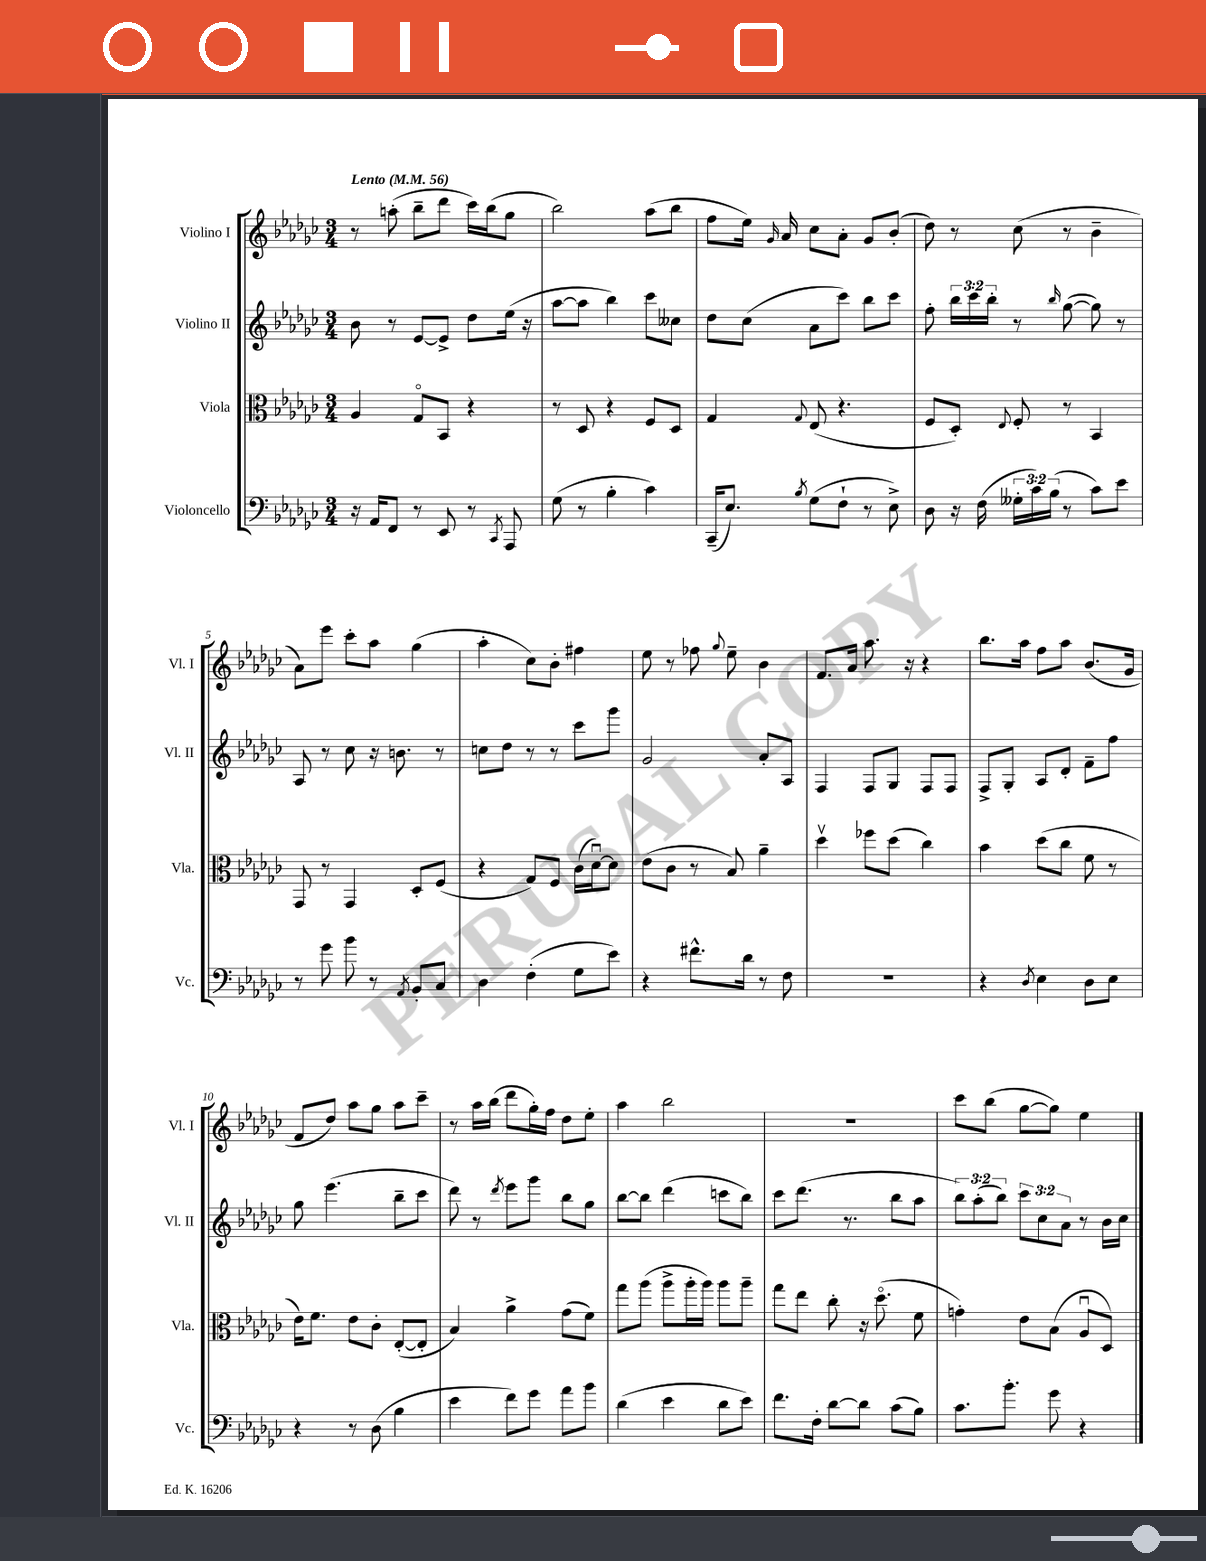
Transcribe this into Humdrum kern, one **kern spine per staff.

**kern	**kern	**kern	**kern
*part4	*part3	*part2	*part1
*staff4	*staff3	*staff2	*staff1
*I"Violoncello	*I"Viola	*I"Violino II	*I"Violino I
*I'Vc.	*I'Vla.	*I'Vl. II	*I'Vl. I
*clefF4	*clefC3	*clefG2	*clefG2
*k[b-e-a-d-g-c-]	*k[b-e-a-d-g-c-]	*k[b-e-a-d-g-c-]	*k[b-e-a-d-g-c-]
*M3/4	*M3/4	*M3/4	*M3/4
*MM56	*MM56	*MM56	*MM56
=1	=1	=1	=1
!	!	!	!LO:TX:a:B:t=Lento
16r	4A-/	8b-\	8r
16AA-/KL	.	.	.
8FF/J	.	8r	(8aan'\
8r	8G-/L	[8e-/L	8bb-~\L
8EE-/	8BB-/J	8e-^/J]	8ddd-\J
8r	4r	8dd-\L	16ccc-\LL)
.	.	.	(16bb-\J
8qCC-/	.	.	.
8AAA-/	.	(16ee-\Jk	8gg-\J
.	.	16r	.
=2	=2	=2	=2
(8G-\	8r	[8aa-\L	2bb-\)
8r	8D-/	8aa-\J]	.
4B-'\	4r	4bb-\)	.
4c-\)	8F/L	8ccc-\L	(8aa-\L
.	8D-/J	8cc--X\J	8bb-\J
=3	=3	=3	=3
(16CC-~/KL	4G-/	8dd-\L	8ff\L
8.E-/J)	.	.	.
.	.	(8cc-\J	16ee-\Jk)
.	.	.	16qqg-/
.	.	.	16a-/
8qB-/	8qqG-/	.	.
(8G-\L	(8E-/	8a-\L	8cc-\L
8F`\J	4.r	8ccc-\J)	8a-'\J
8r	.	8bb-\L	8g-/L
8E-^\)	.	8ccc-\J	(8b-'/J
=4	=4	=4	=4
8D-\	8F/L	8ff'\	8dd-\)
16r	8D-'/J)	24bb-\LL	8r
.	.	24ccc-\	.
(16F\	.	.	.
.	.	24bb-'\JJ	.
.	8qqE-/	.	.
24G--X'\LL	8F'/	8r	(8cc-\
24c-\)	.	.	.
(24B-\JJ	.	.	.
.	.	16qqbb-/	.
8r	8r	([8gg-\	8r
8c-\L)	4BB-/	8gg-\])	4b-~\
8e-\J	.	8r	.
!!LO:LB:g=z
=5	=5	=5	=5
8r	8GG-/	8A-/	8a-\L)
8g-\	8r	8r	8eee-\J
8b-\	4GG-/	8cc-\	8ccc-'\L
8r	.	16r	8aa-\J
.	.	8.bn\	.
8qAA-/	.	.	.
8BB-'/L	8D-'/L	.	(4gg-\
8C-/J	(8F/J	8r	.
=6	=6	=6	=6
4D-\	4r	8ccn\L	4aa-'\
.	.	8dd-\J	.
(4F'\	8G-/L)	8r	8cc-\L)
.	8F/J	8r	8b-'\J
8G-\L	(16c-\LL	8ccc-\L	4ff#X\
.	[16d-u\J)	.	.
8e-\J)	8d-\J]	8ggg-\J	.
=7	=7	=7	=7
4r	(8e-\L	2g-/	8ee-\
.	8c-\J	.	8r
8.f#X^^\L	8r	.	8ff-X\
.	.	.	8qqgg-/
.	8B-/)	.	8ee-~\
16d-\Jk	.	.	.
8r	4a-~\	8a-'/L	4b-\
8F\	.	8A-/J	.
=8	=8	=8	=8
2.r	4dd-v\	4F/	8.f/L
.	.	.	16a-/Jk
.	8ff-X\L	8F/L	8.aa-\
.	(8dd-\J	8G-/J	.
.	.	.	16r
.	4cc-\)	8F/L	4r
.	.	8F/J	.
=9	=9	=9	=9
4r	4b-\	8F^/L	8.bb-\L
.	.	8G-'/J	.
.	.	.	16aa-\Jk
8qD-/	.	.	.
4E-\	(8dd-\L	8A-/L	8ff\L
.	8cc-\J	8d-'/J	8aa-\J
8D-\L	8f\	8f~\L	(8.b-/L
8E-\J	8r	8ff\J	.
.	.	.	16g-/Jk
!!LO:LB:g=z
=10	=10	=10	=10
4r	16e-\KL)	8gg-\	8f/L
.	8.f\J	.	.
.	.	(4.eee-\	8dd-/J)
8r	8e-\L	.	8aa-\L
(8D-\	8c-'\J	.	8gg-\J
4B-\	([8E-'/L	8bb-~\L	8aa-\L
.	8E-'/J]	8ccc-\J	8ccc-~\J
=11	=11	=11	=11
4e-\	4B-/)	8ddd-\)	8r
.	.	8r	16aa-\LL
.	.	.	(16bb-\JJ
.	.	8qddd-/	.
8f\L)	4a-^\	8eee-\L	8ddd-\L
8g-\J	.	8ggg-\J	16gg-'\L)
.	.	.	16ff\JJ
8a-\L	(8g-\L	8bb-\L	8dd-\L
8b-\J	8f\J)	8gg-\J	8ee-'\J
=12	=12	=12	=12
(4d-\	8gg-\L	[8bb-\L	4aa-\
.	(8aa-\J	8bb-\J]	.
4e-\	8aa-^\L	(4ddd-\	2bb-\
.	16aa-'\L	.	.
.	16aa-\JJ)	.	.
8d-\L	8aa-\L	8cccn\L	.
8e-\J)	8aa-~\J	8bb-\J)	.
=13	=13	=13	=13
8.f\L	8gg-\L	8ccc-\L	2.r
.	8ee-\J	(8.ddd-\J	.
16F'\Jk	.	.	.
[8d-\L	8cc-'\	.	.
.	.	8.r	.
8d-\J]	16r	.	.
.	(8.dd-\	.	.
(8c-\L	.	8bb-\L	.
8B-\J)	8f\	8aa-\J	.
=14	=14	=14	=14
8.c-\L	4gn'\)	12bb-\L)	8ccc-\L
.	.	(12aa-'\	.
.	.	.	(8bb-\J
.	.	12bb-\J)	.
8.b-'\J	.	.	.
.	8e-\L	12ccc-\L	[8gg-\L
.	.	12cc-\	.
8g-\	(8B-\J	.	8gg-\J])
.	.	12a-\J	.
4r	8A-u/L	8r	4ee-\
.	8D-/J)	16b-\LL	.
.	.	16cc-\JJ	.
==	==	==	==
*-	*-	*-	*-
